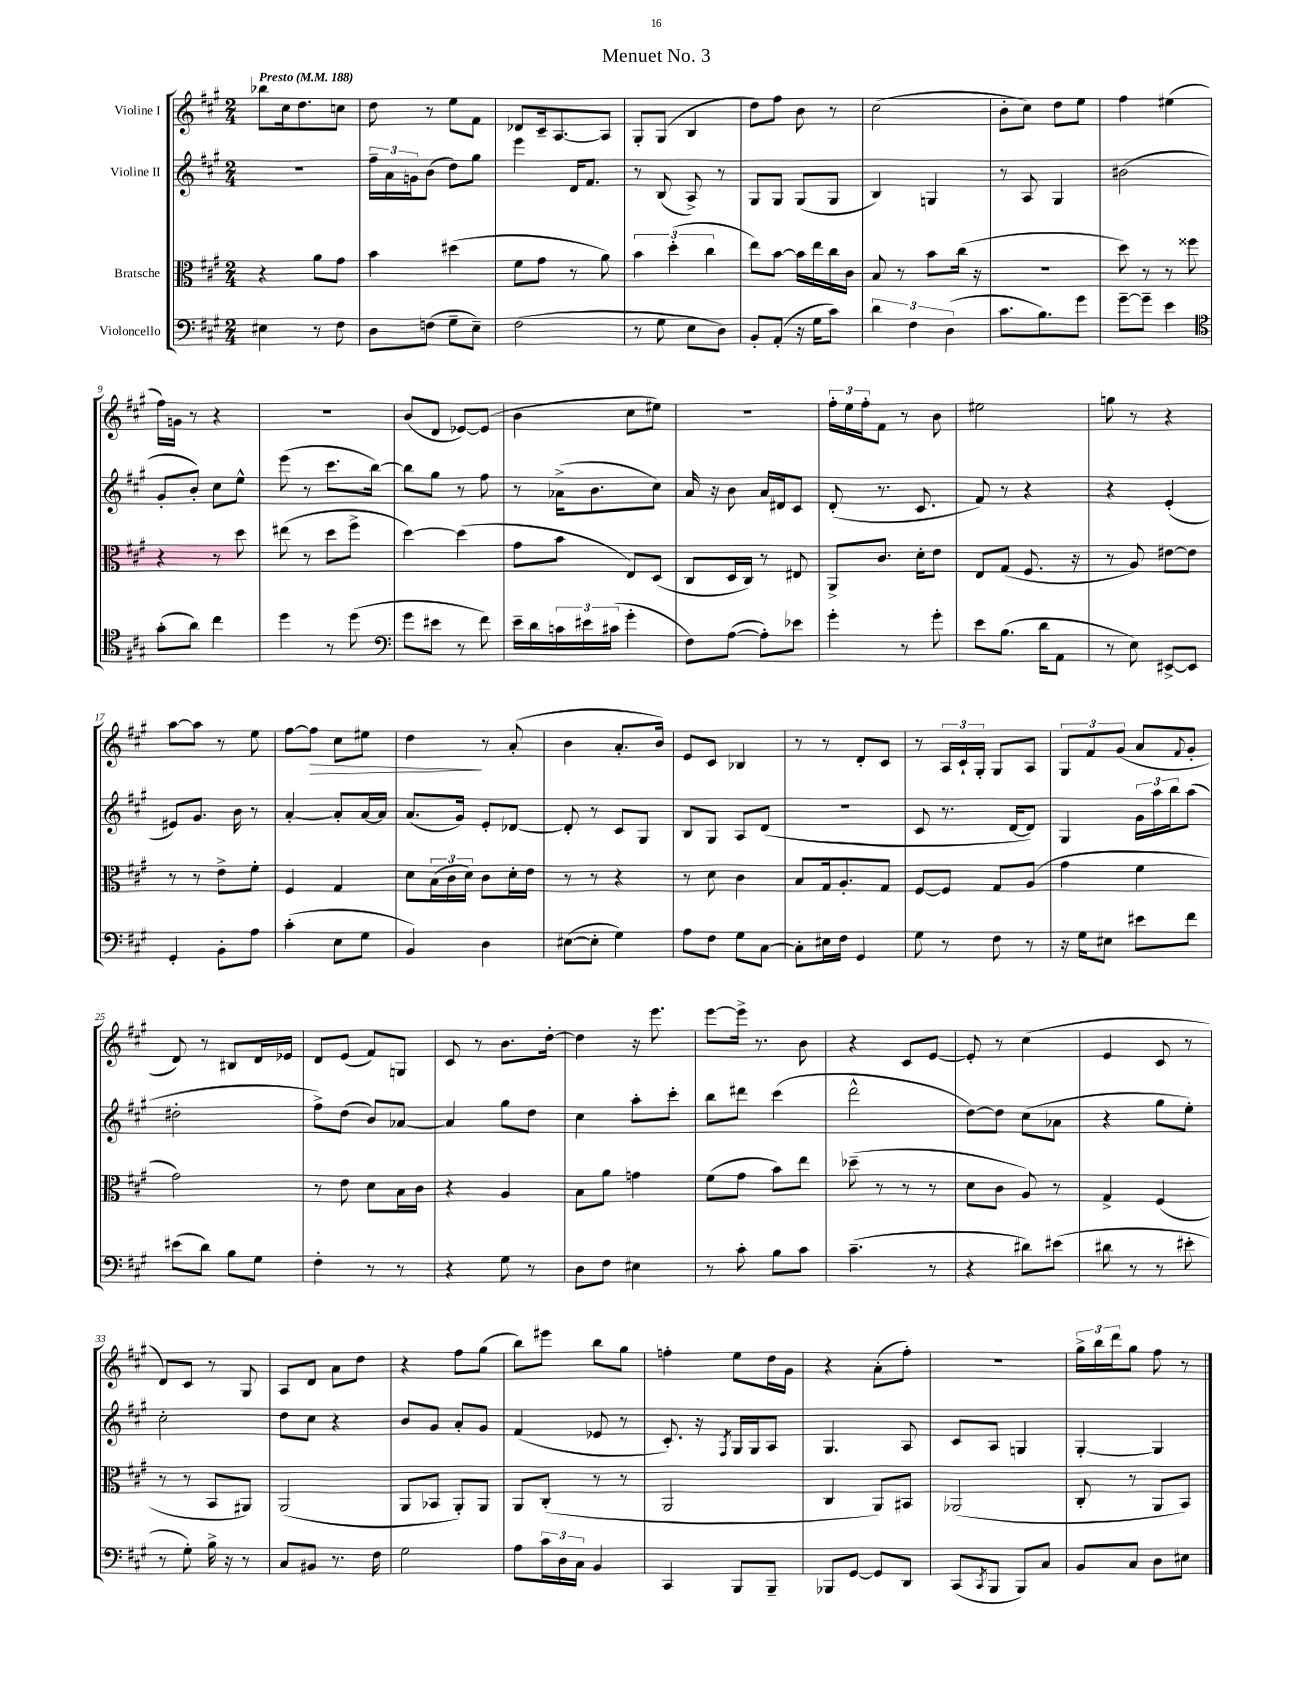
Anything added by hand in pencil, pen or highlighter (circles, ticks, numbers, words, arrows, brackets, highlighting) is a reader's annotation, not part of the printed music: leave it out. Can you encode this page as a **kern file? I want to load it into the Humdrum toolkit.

**kern	**kern	**kern	**kern
*staff4	*staff3	*staff2	*staff1
*clefF4	*clefC3	*clefG2	*clefG2
*k[f#c#g#]	*k[f#c#g#]	*k[f#c#g#]	*k[f#c#g#]
*M2/4	*M2/4	*M2/4	*M2/4
*MM188	*MM188	*MM188	*MM188
4E#	4r	2r	8bb-
.	.	.	16cc#
.	.	.	8.dd
8r	8a	.	.
8F#	8g#	.	8cc
=	=	=	=
8D	4b	24ff#~	8dd
.	.	24a	.
.	.	24g	.
(8F	.	(8b	8r
8G#~	(4dd#	8dd)	8ee
8E~)	.	8gg#	8f#
=	=	=	=
(2F#	8f#	4eee	8d-
.	8g#	.	16c#~
.	.	.	[8.A
.	8r	16d	.
.	.	8.f#	.
.	8a)	.	8A]
=	=	=	=
8r	6b	8r	8G#'
8G#	.	(8B	(8G#
.	(6dd'	.	.
8E	.	8A^)	4B
.	6cc#	.	.
8D)	.	8r	.
=	=	=	=
8BB'	8ee)	8G#	8dd)
(8AA'	[8b	8G#	8ff#
16r	16b]	(8G#	8b
16G#	16ee	.	.
8c#)	16cc#	8G#	8r
.	16c#	.	.
=	=	=	=
6d	8B	4B)	(2cc#
.	8r	.	.
6F#	.	.	.
.	8b	4G	.
(6D	.	.	.
.	(16cc#	.	.
.	16r	.	.
=	=	=	=
8.c#	2r	8r	8b'
.	.	8A	8cc#)
8.B)	.	.	.
.	.	4G#	8dd
8g#	.	.	8ee
=	=	=	=
[8g#~	8dd)	(2b#	4ff#
8g#~]	8r	.	.
4e	8r	.	(4ee#
.	8ff##	.	.
=	=	=	=
*clefC4	*	*	*
(8g#'	4r	8g#'	16ff#)
.	.	.	16g
8a)	.	8b')	8r
4cc#	8r	8cc#	4r
.	8dd	8ee^^	.
=	=	=	=
4dd	(8ee#	(8eee	2r
.	8r	8r	.
8r	8dd	8.ccc#	.
(8dd	8ff#^	.	.
.	.	[16bb)	.
=	=	=	=
*clefF4	*	*	*
8g#	[4dd)	8bb]	(8b
8e#	.	8gg#	8d
8r	(4dd]	8r	[8e-)
8f#)	.	8ff#	(8e-]
=	=	=	=
16e~	8g#	8r	4b
16d	.	.	.
24c	8b	(16a-^	.
24e#	.	.	.
.	.	8.b	.
(24c#	.	.	.
4g#'	8E)	.	8cc#
.	(8D	8cc#)	8ee#)
=	=	=	=
8F#)	8C#	16a	2r
.	.	16r	.
([8A	16D	8b	.
.	16C#)	.	.
8A'])	8r	16a	.
.	.	16d#	.
8e-	8E#	8c#	.
=	=	=	=
4g#'	8AA^	(8d'	24ff#'
.	.	.	24ee
.	.	.	24ff#'
.	8.c#	8.r	8f#
8r	.	.	8r
.	16d'	8.c#	.
8g#'	8e	.	8b
=	=	=	=
8e	8E	8f#)	2ee#
(8.B	(8G#	8r	.
.	8.F#	4r	.
16d	.	.	.
8AA	.	.	.
.	16r	.	.
=	=	=	=
8r	8r	4r	8gg
8E)	8A)	.	8r
[8EE#^	[8e#	(4e'	4r
8EE#]	8e#]	.	.
=	=	=	=
4GG#'	8r	8e#)	[8aa
.	8r	8.g#	8aa]
8BB'	8e^	.	8r
.	.	16b	.
8A	8f#'	8r	8ee
=	=	=	=
(4c#'	4F#	[4a'	[8ff#
.	.	.	8ff#]
8E	4G#	8a']	8cc#
8G#	.	[16a	8ee#
.	.	16a]	.
=	=	=	=
4BB)	8d	(8.a	4dd
.	(24B	.	.
.	24c#	.	.
.	.	16g#)	.
.	24d)	.	.
4D	8c#	8e'	8r
.	16d'	[8d-	(8a'
.	16e	.	.
=	=	=	=
([8E#	8r	8d-']	4b
8E#']	8r	8r	.
4G#)	4r	8c#	8.a'
.	.	8G#	.
.	.	.	16b)
=	=	=	=
8A	8r	8B	8e
8F#	8d	8G#	8c#
8G#	4c#	8A	4B-
[8C#	.	(8d	.
=	=	=	=
8C#']	8B	2r	8r
16E#	16G#	.	8r
16F#	8.A'	.	.
4GG#	.	.	8d'
.	8G#	.	8c#
=	=	=	=
8G#	[8F#	8c#	8r
8r	8F#]	8.r	24A
.	.	.	24c#`
.	.	.	24G#'
8F#	8G#	.	8G#
.	.	[16d	.
8r	(8A	8d])	8A
=	=	=	=
16r	4g#	4G#	12G#
16G#	.	.	.
.	.	.	12f#
8E#	.	.	.
.	.	.	(12g#
8e#	4f#	24g#	8a
.	.	24aa	.
.	.	24bb	.
.	.	.	8qqf#
8f#	.	(8aa	8g#'
=	=	=	=
(8e#	2g#)	2dd#'	8d)
8d)	.	.	8r
8B	.	.	8B#
8G#	.	.	16d
.	.	.	16e-
=	=	=	=
4F#'	8r	8ff#^)	8d
.	8e	(8dd	(8e
8r	8d	8b)	8f#)
8r	16B	[8a-	8G
.	16c#	.	.
=	=	=	=
4r	4r	4a-]	8c#
.	.	.	8r
8G#	4A	8gg#	8.b
8r	.	8dd	.
.	.	.	[16dd'
=	=	=	=
8D	8B	4cc#	4dd]
8F#	8a	.	.
4E#	4g	8aa'	16r
.	.	.	8.eee
.	.	8ccc#'	.
=	=	=	=
8r	(8f#	8bb	[8eee
8c#'	8g#	8ddd#	16eee^]
.	.	.	8.r
8B	8b)	(4ccc#	.
8c#	8ee	.	8b
=	=	=	=
(4.c#~	(8dd-~	2ddd^^	4r
.	8r	.	.
.	8r	.	8c#
8r	8r	.	[8e
=	=	=	=
4r	8d	[8dd)	8e']
.	8c#	8dd]	8r
8d#)	8A)	(8cc#	(4cc#
(8e#	8r	8a-	.
=	=	=	=
8d#	4G#^	4r	4e
8r	.	.	.
8r	(4F#	8gg#	8c#
8e#'	.	8ee')	8r
=	=	=	=
8r	8r	2cc#'	8d)
8G#')	8r	.	8c#
16B^	8BB	.	8r
16r	.	.	.
8r	8AA#)	.	8G#
=	=	=	=
8C#	(2AA	8dd	8A
8BB#	.	8cc#	8d
8.r	.	4r	8a
.	.	.	8dd
16F#	.	.	.
=	=	=	=
2G#	8AA	8b	4r
.	8BB-	8g#	.
.	8AA')	8a'	8ff#
.	8AA	8g#	(8gg#
=	=	=	=
8A	8AA	(4f#	8bb)
24c#	(8C#'	.	8eee#
24D	.	.	.
24C#	.	.	.
4BB	8r	8e-	8bb
.	8r	8r	8gg#
=	=	=	=
4CC#	2AA	8.c#')	4ff'
.	.	16r	.
.	.	8qF#	.
8BBB	.	16G#	8ee
.	.	16G#	.
8BBB~	.	8A	16dd
.	.	.	16g#
=	=	=	=
8BBB-	4C#	4.G#	4r
[8GG#	.	.	.
8GG#]	8AA)	.	(8a'
8DD	8BB#	8A	8ff#')
=	=	=	=
(8CC#	(2AA-	8c#	2r
8qCC#	.	.	.
8BBB	.	8A	.
8BBB)	.	4G	.
8C#	.	.	.
=	=	=	=
8BB	8C#'	[4G#'	24gg#^
.	.	.	24bb
.	.	.	24ddd
8C#	8r	.	8gg#
8D	8AA	4G#]	8ff#
8E#	8BB)	.	8r
==	==	==	==
*-	*-	*-	*-
